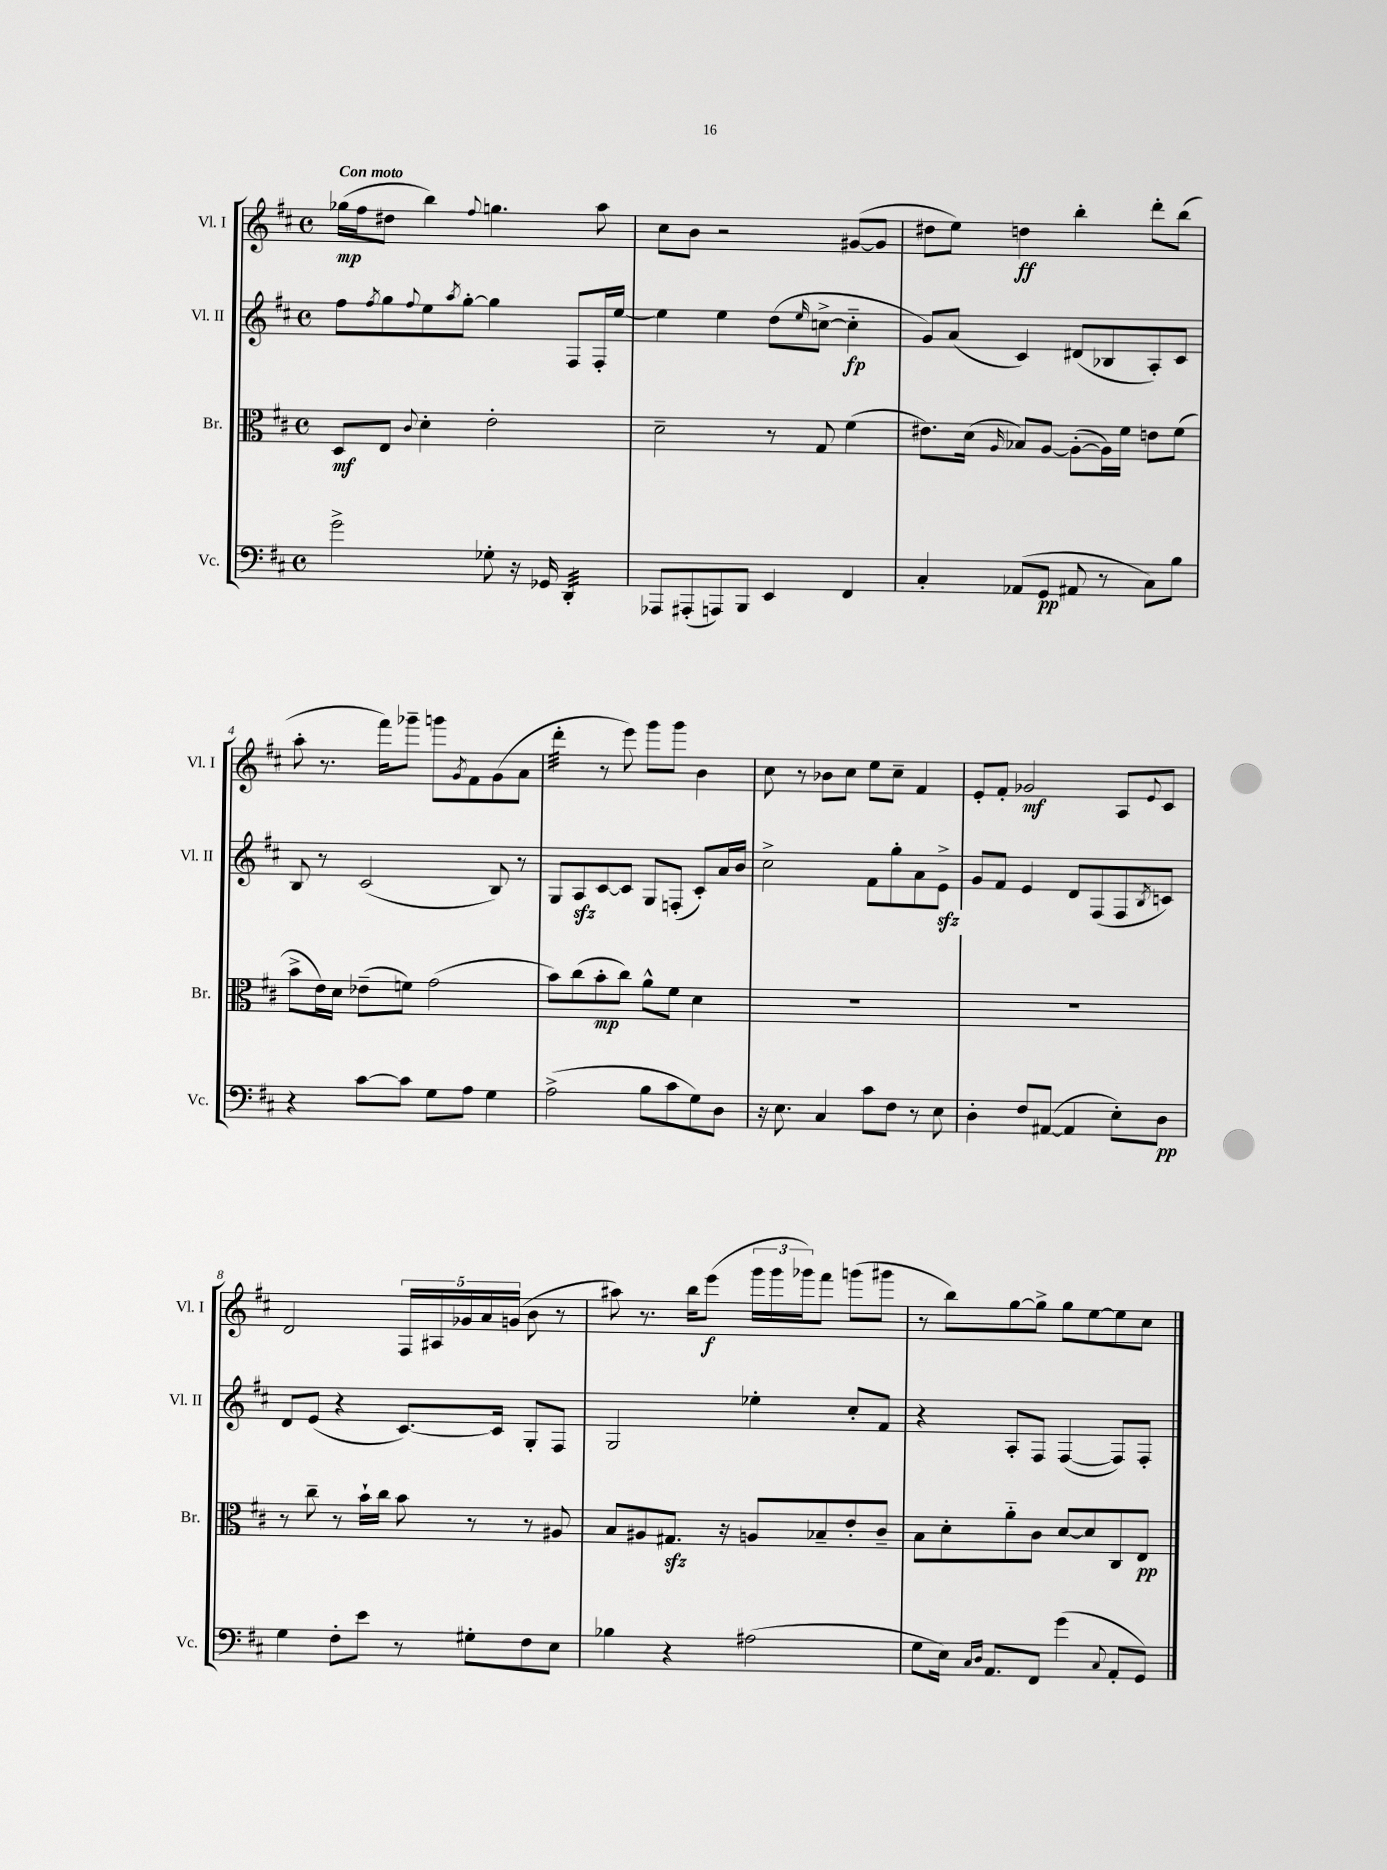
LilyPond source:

<<
\new StaffGroup <<
\new Staff = "s0" \with { instrumentName = "Vl. I" shortInstrumentName = "Vl. I" } {
    \clef treble \key d \major \defaultTimeSignature \time 4/4 \tempo "Con moto"
    ges''16\mp( fis''16 dis''8 b''4) \appoggiatura { fis''8 } g''4. a''8 |
    cis''8 b'8 r2 gis'8~( gis'8 |
    dis''8 e''8) d''4\ff b''4-. d'''8-. b''8( |
    a''8-. r8. fis'''16) ges'''8-- g'''8 \acciaccatura { g'8 } fis'8 g'8( a'8 |
    d'''4:32-. r8 e'''8) g'''8 g'''8 b'4 |
    cis''8 r8 bes'8 cis''8 e''8 cis''8-- fis'4 |
    e'8-. fis'8-. ges'2\mf a8 \appoggiatura { e'8 } cis'8 |
    d'2 \tuplet 5/4 { fis16 ais16 ges'16 a'16 g'16( } b'8 r8 |
    ais''8) r8. b''16 e'''8\f( \tuplet 3/2 { g'''16 g'''16 ges'''16) } fis'''8 g'''8( gis'''8 |
    r8 b''8) g''8~ g''8-> g''8 e''8~ e''8 cis''8 \bar "|." |
}
\new Staff = "s1" \with { instrumentName = "Vl. II" shortInstrumentName = "Vl. II" } {
    \clef treble \key d \major \defaultTimeSignature \time 4/4
    fis''8 \acciaccatura { fis''8 } g''8 \appoggiatura { fis''8 } e''8 \acciaccatura { a''8 } g''8~-. g''4 fis8 fis16-. e''16~ |
    e''4 e''4 d''8( \grace { e''16 } c''8~-> c''4-_\fp |
    g'8) a'8( cis'4) dis'8( bes8 a8-.) cis'8 |
    b8 r8 cis'2( b8) r8 |
    g8 a8\sfz cis'8~ cis'8 g8 f8-.( cis'8-.) a'16 b'16 |
    cis''2-> fis'8 g''8-. a'8 e'8->\sfz |
    g'8 fis'8 e'4 d'8 fis8( fis8 \acciaccatura { b8 } c'8) |
    d'8 e'8( r4 cis'8.~) cis'16 g8-. fis8 |
    g2 ees''4-. cis''8-. fis'8 |
    r4 a8-. fis8 fis4~( fis8) fis8-. \bar "|." |
}
\new Staff = "s2" \with { instrumentName = "Br." shortInstrumentName = "Br." } {
    \clef alto \key d \major \defaultTimeSignature \time 4/4
    d8\mf e8 \appoggiatura { cis'8 } d'4-. e'2-. |
    d'2-- r8 g8 fis'4( |
    eis'8.) d'16( \grace { a16 } bes8) a8~ a8~-.( a16) fis'16 e'8 fis'8( |
    b'8-> e'16) d'16 ees'8--( f'8) g'2( |
    b'8) cis''8( b'8-.\mp cis''8) a'8-^ fis'8 d'4 |
    R1 |
    R1 |
    r8 cis''8-- r8 b'16-! cis''16 b'8 r8 r8 ais8 |
    b8 ais8 gis8.\sfz r16 a8 bes8-- e'8-. cis'8-- |
    b8 d'8-. a'8-_ cis'8 d'8~ d'8 cis8 e8\pp \bar "|." |
}
\new Staff = "s3" \with { instrumentName = "Vc." shortInstrumentName = "Vc." } {
    \clef bass \key d \major \defaultTimeSignature \time 4/4
    g'2-> ges8-. r16 ges,16 d,4:32-. |
    aes,,8 ais,,8-.( a,,8) b,,8 e,4 fis,4 |
    cis4-. aes,8( g,8\pp ais,8 r8 cis8) b8 |
    r4 cis'8~ cis'8 g8 a8 g4 |
    a2->( b8 cis'8 g8) d8 |
    r16 e8. cis4 cis'8 fis8 r8 e8 |
    d4-. fis8 ais,8~( ais,4 e8-.) d8\pp |
    g4 fis8-. e'8 r8 gis8-. fis8 e8 |
    bes4 r4 ais2( |
    g8 e16) \grace { cis16 d16 } a,8. fis,8 g'4( \appoggiatura { cis8 } a,8-. g,8) \bar "|." |
}
>>
>>
